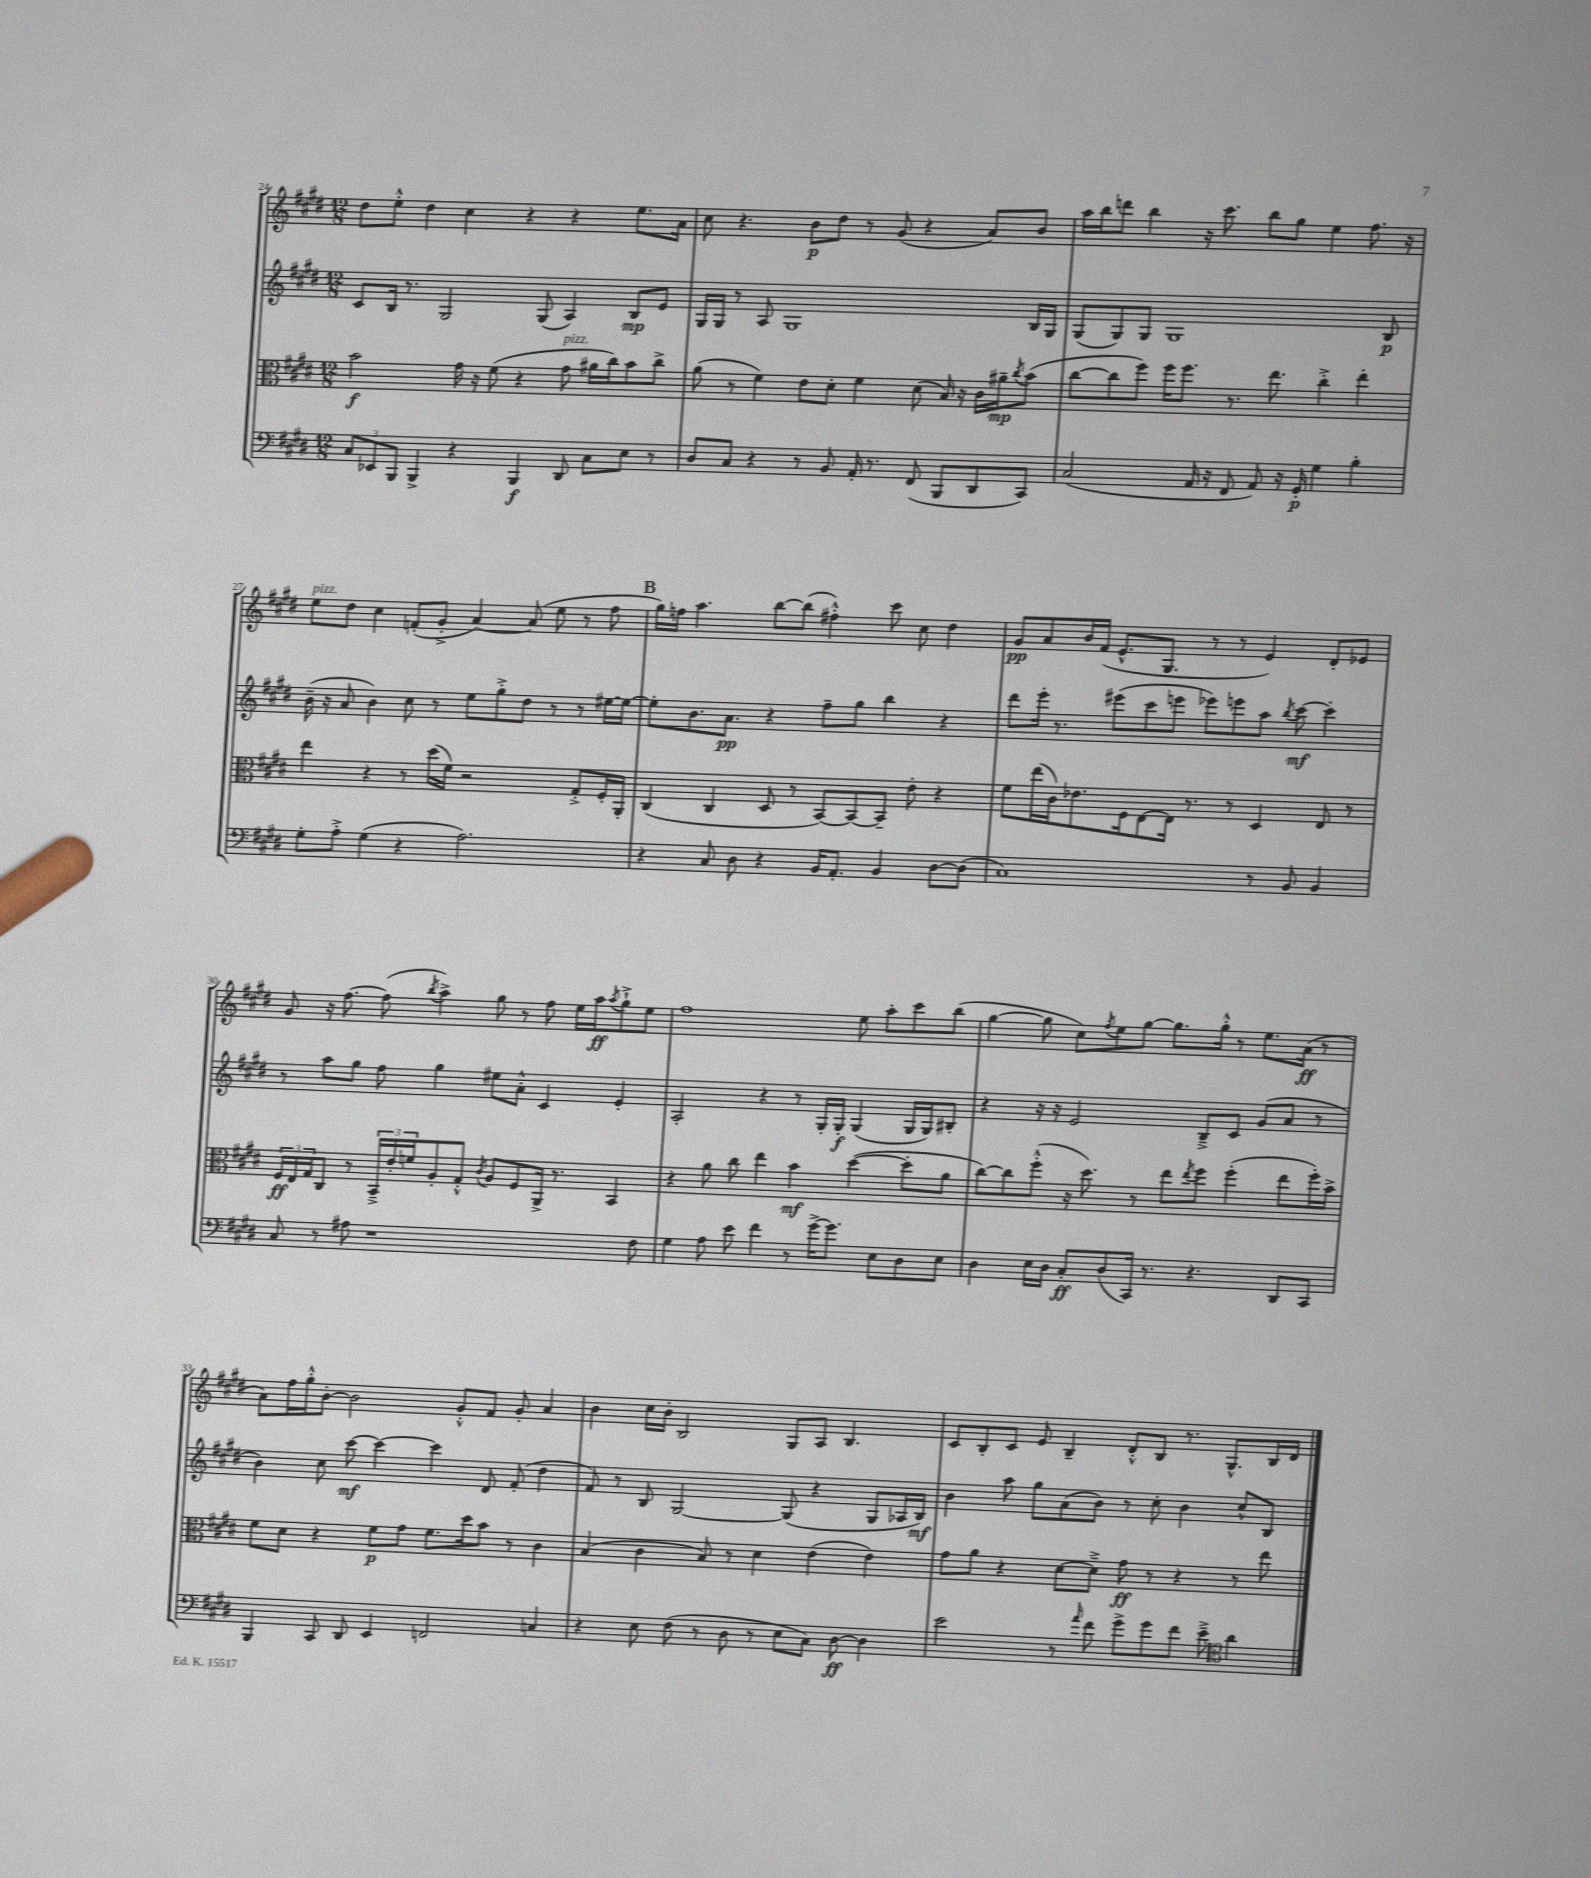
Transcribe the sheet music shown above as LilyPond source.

<<
\new StaffGroup <<
\new Staff = "s0" {
    \clef treble \key e \major \numericTimeSignature \time 12/8
    dis''8 e''8-.-^ dis''4 cis''4 r4 r4 e''8. a'16 |
    cis''8 r4. b'8\p dis''8 r8 gis'8( r4 a'8) b'8 |
    a''16 b''16 d'''8 b''4 r16 cis'''8. b''8 gis''8 e''4 fis''8. r16 |
    e''8^\markup { \italic "pizz." } dis''8 cis''4 f'8-.( gis'8-.-> a'4~) a'8( e''8 r8 fis''8 |
    \mark \markup { \bold "B" } gis''16) f''16 a''4. b''8~ b''8( fis''4-.-^) cis'''8 cis''8 dis''4 |
    gis'8\pp a'8 b'16 fis'16( e'8.-^ gis8. r8 r8 e'4) dis'8-. ees'8 |
    gis'8 r16 fis''8.~ fis''8( \acciaccatura { b''8 } a''4->) gis''8 r8 fis''8 e''16 a''16\ff \acciaccatura { a''8 } gis''8-!-> e''8 |
    fis''1 e''8 a''8-. cis'''8 b''8( |
    gis''4~ gis''8 cis''8) \acciaccatura { fis''8 } e''8 gis''8~ gis''8. gis''16-.-^ r8 e''8. a'16\ff( r8 |
    a'8) fis''16 gis''16-.-^ b'8~-. b'2 gis'8-.-^ fis'8 gis'8-. a'4 |
    b'4 cis''16 b'16-. b2 gis8 a8 b4. |
    cis'8 b8-. cis'8 e'8 b4-- dis'8-.-^ b8 r8. gis8.-^ b16 dis'16 \bar "|." |
}
\new Staff = "s1" {
    \clef treble \key e \major \numericTimeSignature \time 12/8
    cis'8 b16 r8. gis2 gis8( a4) b8\mp e'8 |
    gis16 gis16 r8 a8 gis1 b16 gis16 |
    gis8( gis8) gis8 gis1 b8\p |
    b'16--( r16 a'8 b'4) cis''8 r8 e''8 gis''8-.-> dis''8 r8 r8 eis''16~ eis''16~ |
    \mark \markup { \bold "B" } eis''8-. b'8. a'8.\pp r4 fis''8-- gis''8 b''4 r4 |
    dis'''8 e'''16-. r8. eis'''8( cis'''8 e'''8 ees'''8) e'''8 a''8 \acciaccatura { b''8 } cis'''8~\mf cis'''4-. |
    r8 a''8 gis''8 fis''8 gis''4 eis''8 a'8-.-^ cis'4 e'4-. |
    a2-. r4 r8 gis16-. gis16-.\f gis4( gis16 gis16) bis8-. |
    r4 r16 r16 e'2 b8---> cis'8 gis'8( a'8 r8 |
    b'4) cis''8 cis'''8~\mf cis'''4~ cis'''4 dis'8 fis'8-.( dis''4 |
    fis'8) r8 b8 gis2~ gis8( r4 gis8 aes16 b16\mf) |
    b'4 a''8 gis''8 a'8( b'8) r8 cis''8-. b'4 cis''8-^ b8 \bar "|." |
}
\new Staff = "s2" {
    \clef alto \key e \major \numericTimeSignature \time 12/8
    b'2\f gis'16 r16 fis'8( r4 gis'8^\markup { \italic "pizz." } ais'16 cis''16) b'8 cis''8-> |
    a'8( r8 fis'4) e'8 dis'8-. fis'4 dis'8( b16) r16 cis'16 ais'16--\mp \acciaccatura { cis''8 } b'8( |
    cis''8~ cis''8 fis''8) fis''16 fis''8. r8. e''8. cis''4-.-> e''4-. |
    e''4 r4 r8 dis''16( fis'16) r2 gis8-.-> fis16-. a,16-. |
    \mark \markup { \bold "B" } cis4( cis4 dis8 r8 b,8~) b,8~ b,8-- e'8-. r4 |
    fis'8 e''16( cis'16) ees'8. fis16 e8~ e16 r8. r8 dis4 e8 r8 |
    \tuplet 3/2 { fis16\ff e16 gis16 } cis8 r8 \tuplet 3/2 { b,16---> e'16-. f'16 } a8-. gis8-.-^ \acciaccatura { cis'8 } a8 fis8 a,16-> r8. b,4 |
    r4 a'8 cis''8 e''4 b'4\mf dis''4~( dis''8-. a'8 |
    cis''8~) cis''8 fis''8-.-^( r16 dis''8.) r8 e''8 \acciaccatura { e''8 } fis''8 fis''4-.( e''8 fis''16-.) b'16-> |
    fis'8 dis'8 r4 fis'8\p gis'8 fis'8. dis''16 b'8 r8 cis'4 |
    b4( cis'4 b8) r8 dis'4 e'4( e'4) |
    gis'8 a'8 r4 dis'8~ dis'8---> gis'8\ff r8 r4 r8 e''8 \bar "|." |
}
\new Staff = "s3" {
    \clef bass \key e \major \numericTimeSignature \time 12/8
    \tuplet 3/2 { cis8 ees,8 b,,8 } b,,4-> r4 b,,4\f dis,8 cis8 e8 r8 |
    dis8 cis8 r4 r8 b,8 a,16-. r8. fis,8( b,,8 dis,8 cis,8) |
    cis2( a,16 r16 fis,8 a,8) r16 gis,16-.\p gis4 b4-. |
    gis8-. a8-.-> gis4( r4 a2.) |
    \mark \markup { \bold "B" } r4 cis8 dis8 r4 b,16 a,8.-. b,4 dis8~ dis8( |
    cis1) r8 b,8 b,4 |
    cis8 r8 ais8 r1 fis8 |
    gis4 a8 e'8 fis'4 r8 gis'16~-> gis'8. e8 dis8 e8 |
    dis4 e16 dis16 cis8-.\ff dis8( cis,16) r8. r4. dis,8 cis,8 |
    b,,4 cis,8 dis,8 e,4 f,2 c4 |
    r4 e8 fis8( r8 dis8 r8 e8 cis8) dis8~\ff dis4 |
    e'2 r8 \grace { a'16 } fis'8 gis'8-> gis'8 fis'8 e'8---> \clef tenor a'4 \bar "|." |
}
>>
>>
\layout { \context { \Score currentBarNumber = #24 } }
